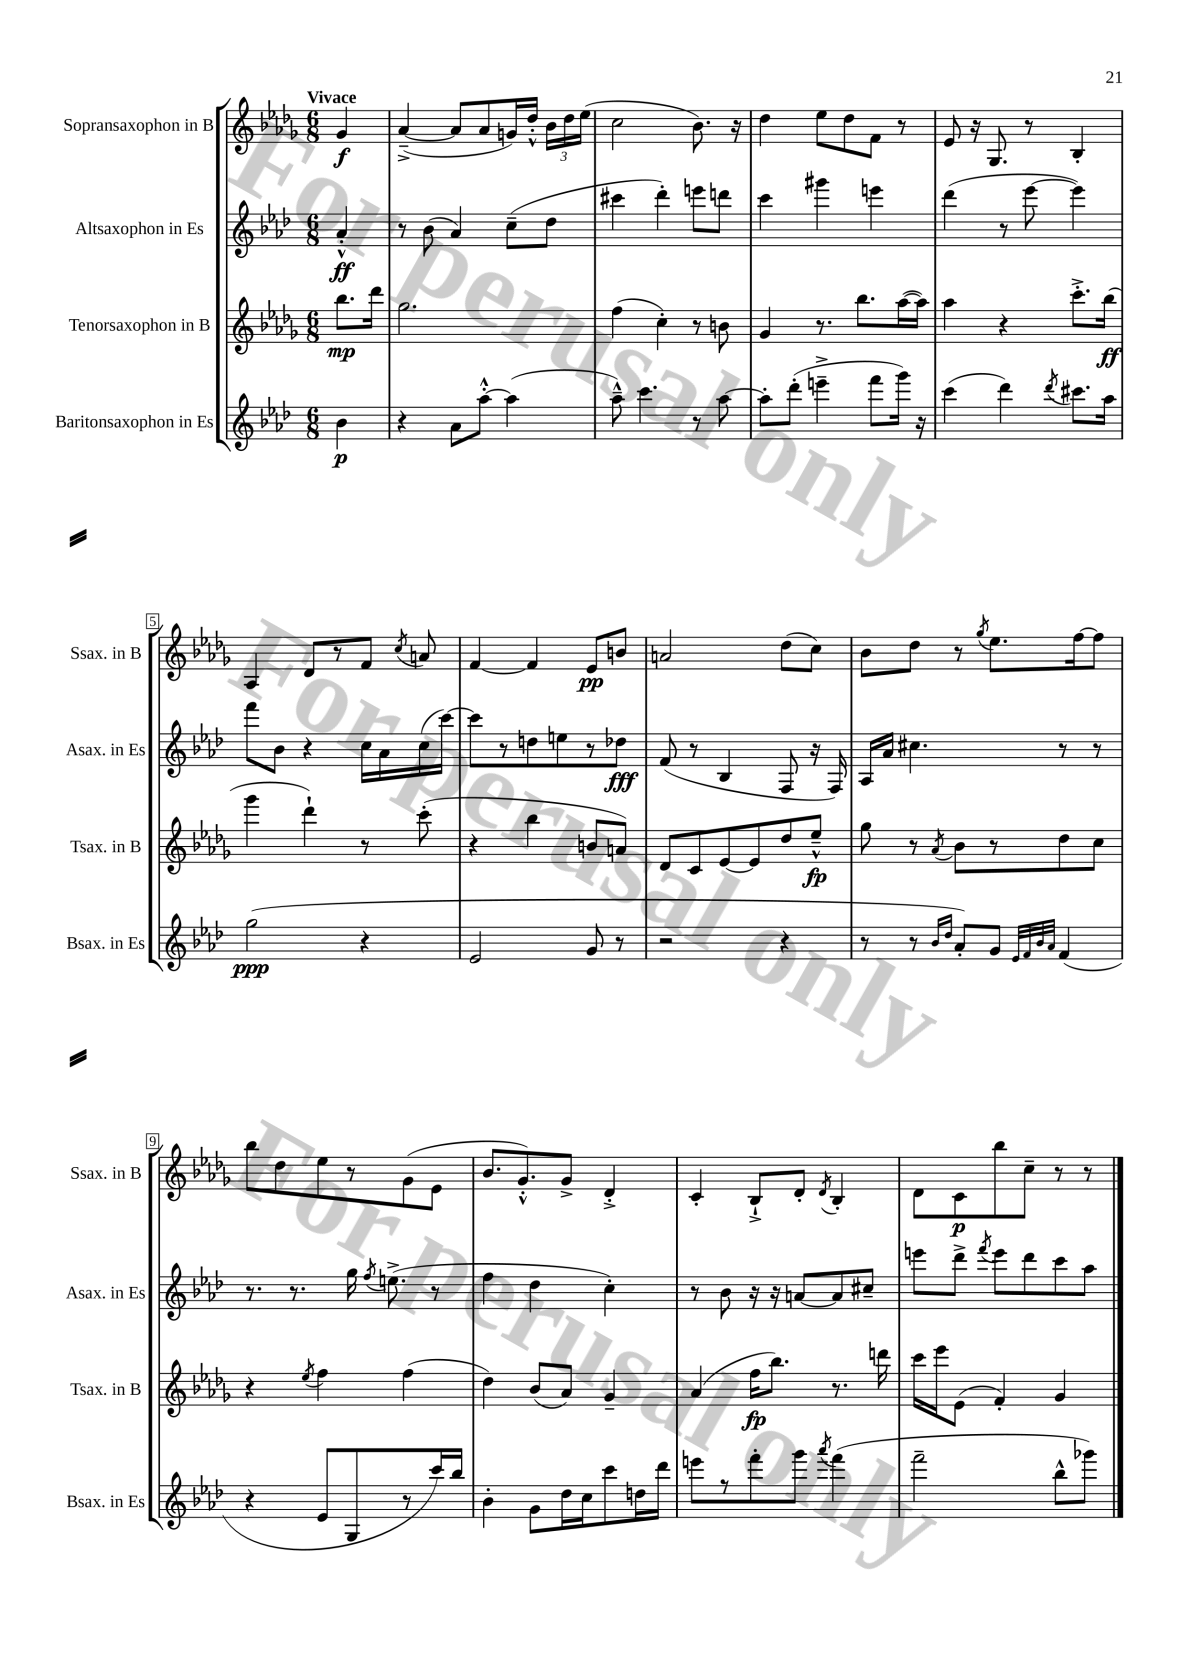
<<
\new StaffGroup <<
\new Staff = "s0" \with { instrumentName = "Sopransaxophon in B" shortInstrumentName = "Ssax. in B" } {
    \clef treble \key des \major \numericTimeSignature \time 6/8 \partial 4 \tempo "Vivace"
    \autoBeamOff ges'4\f |
    aes'4~--->( aes'8[ aes'8 g'16) des''16]-.-^ \tuplet 3/2 { bes'16[ des''16 ees''16]( } |
    c''2 bes'8.) r16 |
    des''4 ees''8[ des''8 f'8] r8 |
    ees'8 r16 ges8. r8 bes4-. |
    aes4 des'8[ r8 f'8] \acciaccatura { c''8 } a'8 |
    f'4~ f'4 ees'8[\pp b'8] |
    a'2 des''8[( c''8]) |
    bes'8[ des''8] r8 \acciaccatura { ges''8 } ees''8.[ f''16~ f''8] |
    bes''8[ des''8 ees''8 r8 ges'8( ees'8] |
    bes'8.[ ges'8.-.-^) ges'8]-> des'4-.-> |
    c'4-. bes8[-!-> des'8]-. \acciaccatura { des'8 } bes4-. |
    des'8[ c'8\p bes''8 c''8]-- r8 r8 \bar "|." |
}
\new Staff = "s1" \with { instrumentName = "Altsaxophon in Es" shortInstrumentName = "Asax. in Es" } {
    \clef treble \key aes \major \numericTimeSignature \time 6/8 \partial 4
    \autoBeamOff aes'4-.-^\ff |
    r8 bes'8( aes'4) c''8[--( des''8] |
    cis'''4 des'''4-.) e'''8[ d'''8] |
    c'''4 gis'''4 e'''4 |
    des'''4( r8 ees'''8~ ees'''4) |
    f'''8[ bes'8] r4 c''16[ aes'16 c''16( c'''16]~) |
    c'''8[ r8 d''8 e''8 r8 des''8]\fff |
    f'8( r8 bes4 f8 r16 f16) |
    aes16[ aes'16] cis''4. r8 r8 |
    r8. r8. g''16 \acciaccatura { f''8 } e''8.->( r8 |
    f''4 des''4 c''4-.) |
    r8 bes'8 r16 r16 a'8[~ a'8 cis''8]-- |
    e'''8[ des'''8]-> \acciaccatura { f'''8 } e'''8[ des'''8 c'''8 aes''8] \bar "|." |
}
\new Staff = "s2" \with { instrumentName = "Tenorsaxophon in B" shortInstrumentName = "Tsax. in B" } {
    \clef treble \key des \major \numericTimeSignature \time 6/8 \partial 4
    \autoBeamOff bes''8.[\mp des'''16] |
    ges''2. |
    f''4( c''4-.) r8 b'8 |
    ges'4 r8. bes''8.[ aes''16~( aes''16]) |
    aes''4 r4 c'''8.[-.-> bes''16]\ff( |
    ges'''4 des'''4-!) r8 c'''8-.( |
    r4 bes''4 b'8[ a'8]) |
    des'8[ c'8 ees'8~ ees'8 des''8 ees''8]---^\fp |
    ges''8 r8 \acciaccatura { aes'8 } bes'8[ r8 des''8 c''8] |
    r4 \acciaccatura { ees''8 } f''4 f''4( |
    des''4) bes'8[( aes'8]) ges'4-- |
    aes'4( f''16[\fp bes''8.]) r8. d'''16 |
    c'''16[ ees'''16 ees'8]( f'4-.) ges'4 \bar "|." |
}
\new Staff = "s3" \with { instrumentName = "Baritonsaxophon in Es" shortInstrumentName = "Bsax. in Es" } {
    \clef treble \key aes \major \numericTimeSignature \time 6/8 \partial 4
    \autoBeamOff bes'4\p |
    r4 aes'8[ aes''8]~-.-^ aes''4( |
    aes''8---^) c'''4. r8 aes''8~ |
    aes''8[-. des'''8]-.( e'''4---> f'''8[ g'''16]) r16 |
    c'''4( des'''4) \acciaccatura { des'''8 } cis'''8.[ aes''16] |
    g''2\ppp( r4 |
    ees'2 g'8 r8 |
    r2 r4 |
    r8 r8 \grace { bes'16[ des''16] } aes'8[-.) g'8] \grace { ees'32[ f'32 bes'32 aes'32] } f'4( |
    r4 ees'8[ g8 r8 c'''16) bes''16] |
    bes'4-. g'8[ des''16 c''16 c'''8 d''16 des'''16] |
    e'''8[ r8 f'''8-. g'''8] \acciaccatura { aes'''8 } f'''4( |
    f'''2-- bes''8[-^ ges'''8]) \bar "|." |
}
>>
>>
\layout { \context { \Score \override BarNumber.stencil = #(make-stencil-boxer 0.1 0.3 ly:text-interface::print) } }
